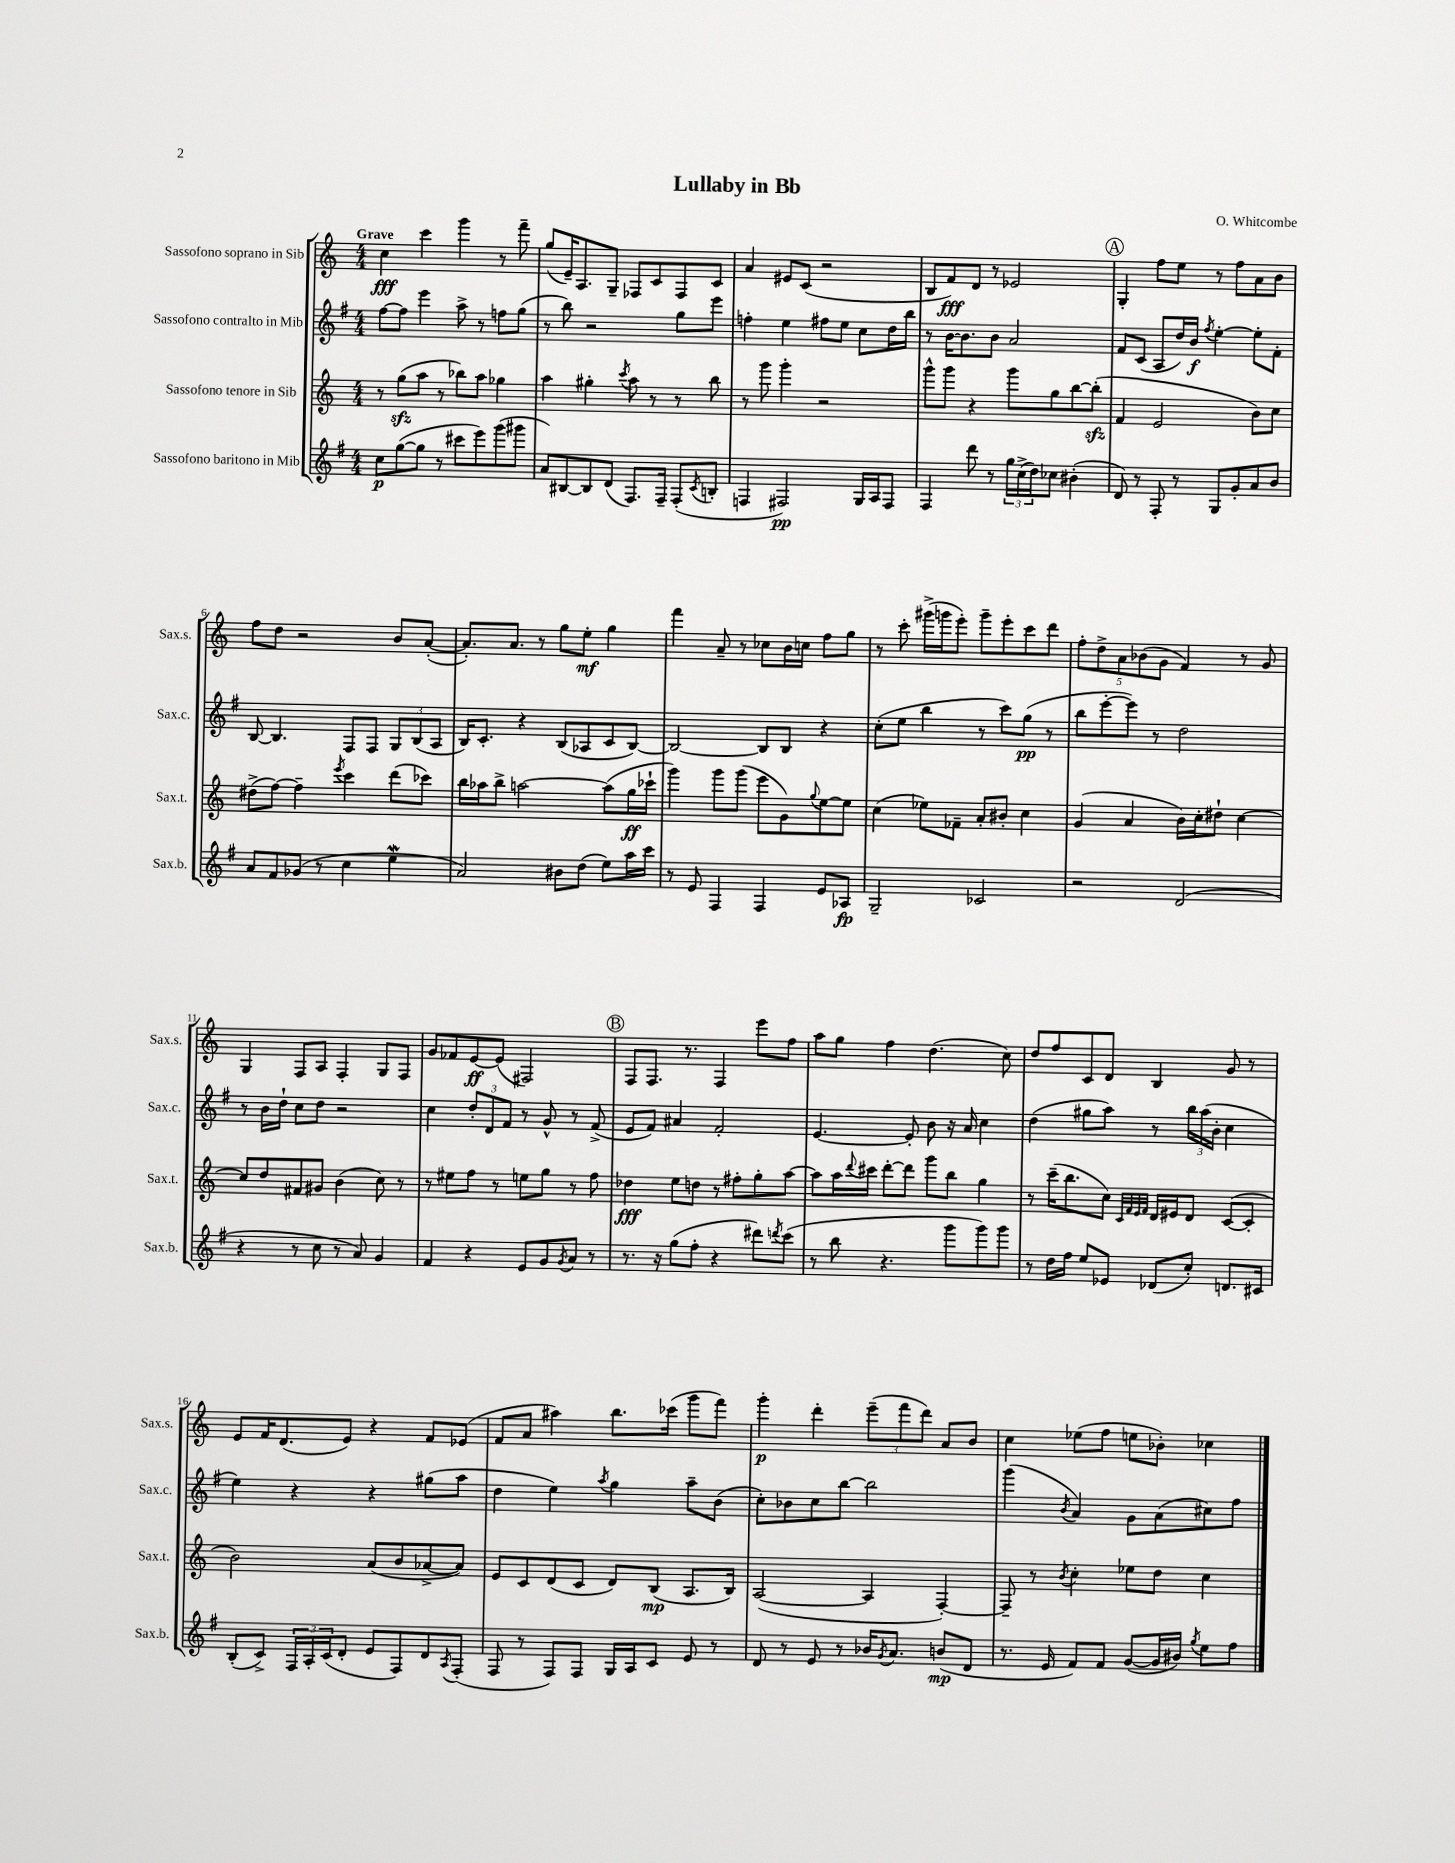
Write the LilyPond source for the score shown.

\header { title = "Lullaby in Bb" composer = "O. Whitcombe" }
<<
\new StaffGroup <<
\new Staff = "s0" \with { instrumentName = "Sassofono soprano in Sib" shortInstrumentName = "Sax.s." } {
    \clef treble \key c \major \numericTimeSignature \time 4/4 \tempo "Grave"
    c''4\fff c'''4 g'''4 r8 f'''8-- |
    g''8( e'16--) a8. g8-- fes8 c'8 fes8 c'8 |
    a'4 eis'8 c'8( r2 |
    b8 f'8\fff) d'8 r8 ees'2 |
    \mark \markup { \circle "A" } g4-. f''8 e''8 r8 f''8 a'8 b'8 |
    f''8 d''8 r2 b'8 a'8~-.( |
    a'8.-.) a'8. r8 g''8 e''8-.\mf g''4 |
    f'''4 a'8-- r8 ces''8 b'16 c''16 f''8 g''8 |
    r8 c'''8-. gis'''16->( g'''16 e'''8-.) g'''8-- e'''8-. c'''8 d'''8 |
    \tuplet 5/4 { f''8-. d''8-> a'8 bes'8( g'8 } f'4) r8 g'8 |
    g4 f8 a8 f4-. g8 f8 |
    g'8 fes'8 e'8~\ff e'8( fis2) |
    \mark \markup { \circle "B" } f8 f8. r8. f4 e'''8 f''8 |
    a''8 g''8 f''4 d''4.( c''8) |
    d''8 f''8 c'8 d'8 b4 g'8 r8 |
    e'8 f'16 d'8.( e'8) r4 f'8 ees'8( |
    f'8 a'8 ais''4) b''8. ces'''16( g'''8 f'''8) |
    g'''4-.\p d'''4-. \tuplet 3/2 { e'''8--( f'''8 d'''8) } a'8 b'8 |
    c''4 ees''8( f''8 e''8 bes'8-.) ces''4 \bar "|." |
}
\new Staff = "s1" \with { instrumentName = "Sassofono contralto in Mib" shortInstrumentName = "Sax.c." } {
    \clef treble \key g \major \numericTimeSignature \time 4/4
    fis''8~ fis''8 e'''4 a''8-> r8 f''8 g''8( |
    r8 b''8) r2 g''8 e'''8 |
    f''4-. e''4 fis''8 e''8 c''8 d''16 b''16 |
    r8 b'16~ b'8. b'8 a'2 |
    \mark \markup { \circle "A" } fis'8 c'8( a8 d''16) b'16\f \acciaccatura { fis''8 } e''4~-. e''8-. fis'8-. |
    b8~ b4. fis8 fis8 \tuplet 3/2 { g8 b8( a8 } |
    b16) c'8.-. r4 b8( aes8 c'8 b8~) |
    b2~ b8 b8 r4 |
    c''8-.( e''8 b''4 r8 c'''8) g''8\pp( r8 |
    b''8 e'''8~-. e'''8) r8 d''2 |
    r8 b'16 d''16-! c''8 d''8 r2 |
    c''4 \tuplet 3/2 { d''8-. d'8 fis'8 } r8 g'8-^ r8 fis'8->( |
    \mark \markup { \circle "B" } e'8 fis'8) ais'4 fis'2-. |
    e'4.~ e'8-. b'8 r16 a'16 c''4 |
    d''4( gis''8 a''8) r8 \tuplet 3/2 { b''16 a''16( b'16-. } c''4 |
    e''4) r4 r4 gis''8( a''8 |
    d''4 e''4) \acciaccatura { a''8 } g''4 a''8-- b'8( |
    c''8-.) bes'8 c''8 b''8~ b''2 |
    g'''4( \acciaccatura { b'8 } a'4) g'8 a'8( cis''8) fis''8 \bar "|." |
}
\new Staff = "s2" \with { instrumentName = "Sassofono tenore in Sib" shortInstrumentName = "Sax.t." } {
    \clef treble \key c \major \numericTimeSignature \time 4/4
    r8 g''8\sfz( a''8 r8 bes''8) a''8 ges''4 |
    a''4 gis''4-. \acciaccatura { c'''8 } a''8 r8 r8 b''8 |
    r8 g'''8 g'''4-. r2 |
    g'''8-^ g'''8 r4 g'''8 g''8 b''8~ b''8-.\sfz( |
    \mark \markup { \circle "A" } f'4 e'2 b'8) c''8 |
    dis''8->( f''8~) f''4-- \acciaccatura { e'''8 } c'''4 d'''8( ces'''8) |
    b''16 aes''16 b''8-> a''2~ a''8( g''16\ff ces'''16-! |
    g'''4) g'''8 g'''8( e'''8 g'8) \appoggiatura { g''8 } e''8~ e''8 |
    c''4( ees''8) fes'8-- a'8-. bis'8-. c''4 |
    g'4( a'4 b'16) c''16-. dis''8-! c''4~ |
    c''8 d''8 fis'8 gis'8 b'4( c''8) r8 |
    r8 eis''8 f''8 r8 e''8 g''8 r8 f''8 |
    \mark \markup { \circle "B" } des''4\fff e''8 d''8 r8 fis''8-. g''8-. a''8~ |
    a''8 a''16 \appoggiatura { d'''8 } cis'''16 d'''8~-. d'''8 g'''8 b''8 g''4 |
    r8 c'''16--( b''8. c''8) \grace { c'32 f'32 e'32 f'32 } d'16 eis'16 d'8 c'8~( c'8-. |
    b'2) a'8( b'8 aes'8~-> aes'8) |
    e'8 c'8 d'8( c'8 d'8) b8\mp( a8. b16) |
    a2~( a4 f4~-.) |
    f8-- r8 \acciaccatura { b'8 } c''4-. ees''8 d''8 c''4 \bar "|." |
}
\new Staff = "s3" \with { instrumentName = "Sassofono baritono in Mib" shortInstrumentName = "Sax.b." } {
    \clef treble \key g \major \numericTimeSignature \time 4/4
    c''8\p g''8~( g''8 r8 cis'''8 e'''8) g'''8( gis'''8 |
    a'8) bis8~ bis8 d'8( fis8.) fis16-- fis8-.( \acciaccatura { c'8 } b8-. |
    f4 fis2\pp) g16 a16 fis8 |
    fis4 d'''8 r8 \tuplet 3/2 { g''16 c''16->( d''16) } ces''8 bis'4-.( |
    \mark \markup { \circle "A" } d'8) r8 fis8-. r8 g8 g'8-. a'8 b'8 |
    a'8 fis'8 ges'8( r8 c''4 e''4\mordent |
    a'2) bis'8 d''8( e''8) a''16 c'''16 |
    r8 e'8 fis4 fis4 e'8 aes8\fp |
    g2-- ces'2 |
    r2 d'2( |
    r4 r8 c''8 r8 a'8) g'4 |
    fis'4 r4 e'8 g'8 \acciaccatura { g'8 } a'8 r8 |
    \mark \markup { \circle "B" } r8. r16 g''8( fis''8-. r4 dis'''8) \acciaccatura { d'''8 } c'''8( |
    r8 b''8 r4. g'''8 g'''8) g'''8 |
    r8 d''16 fis''16 e''8 ees'8 des'8( c''8-.) d'8. cis'16 |
    b8-.( c'8->) \tuplet 3/2 { fis16 a16-. c'16( } d'8-. e'8 fis8) d'8 \acciaccatura { a8 } fis8-.( |
    fis8 r8 fis8) fis8 g16 a16 c'8 e'8 r8 |
    d'8 r8 e'8 r8 bes'16 \acciaccatura { g'8 } a'8. b'8\mp( d'8 |
    r8. e'16 fis'8) fis'8 g'8~( g'16 bis'16) \acciaccatura { g''8 } e''8 fis''8 \bar "|." |
}
>>
>>
